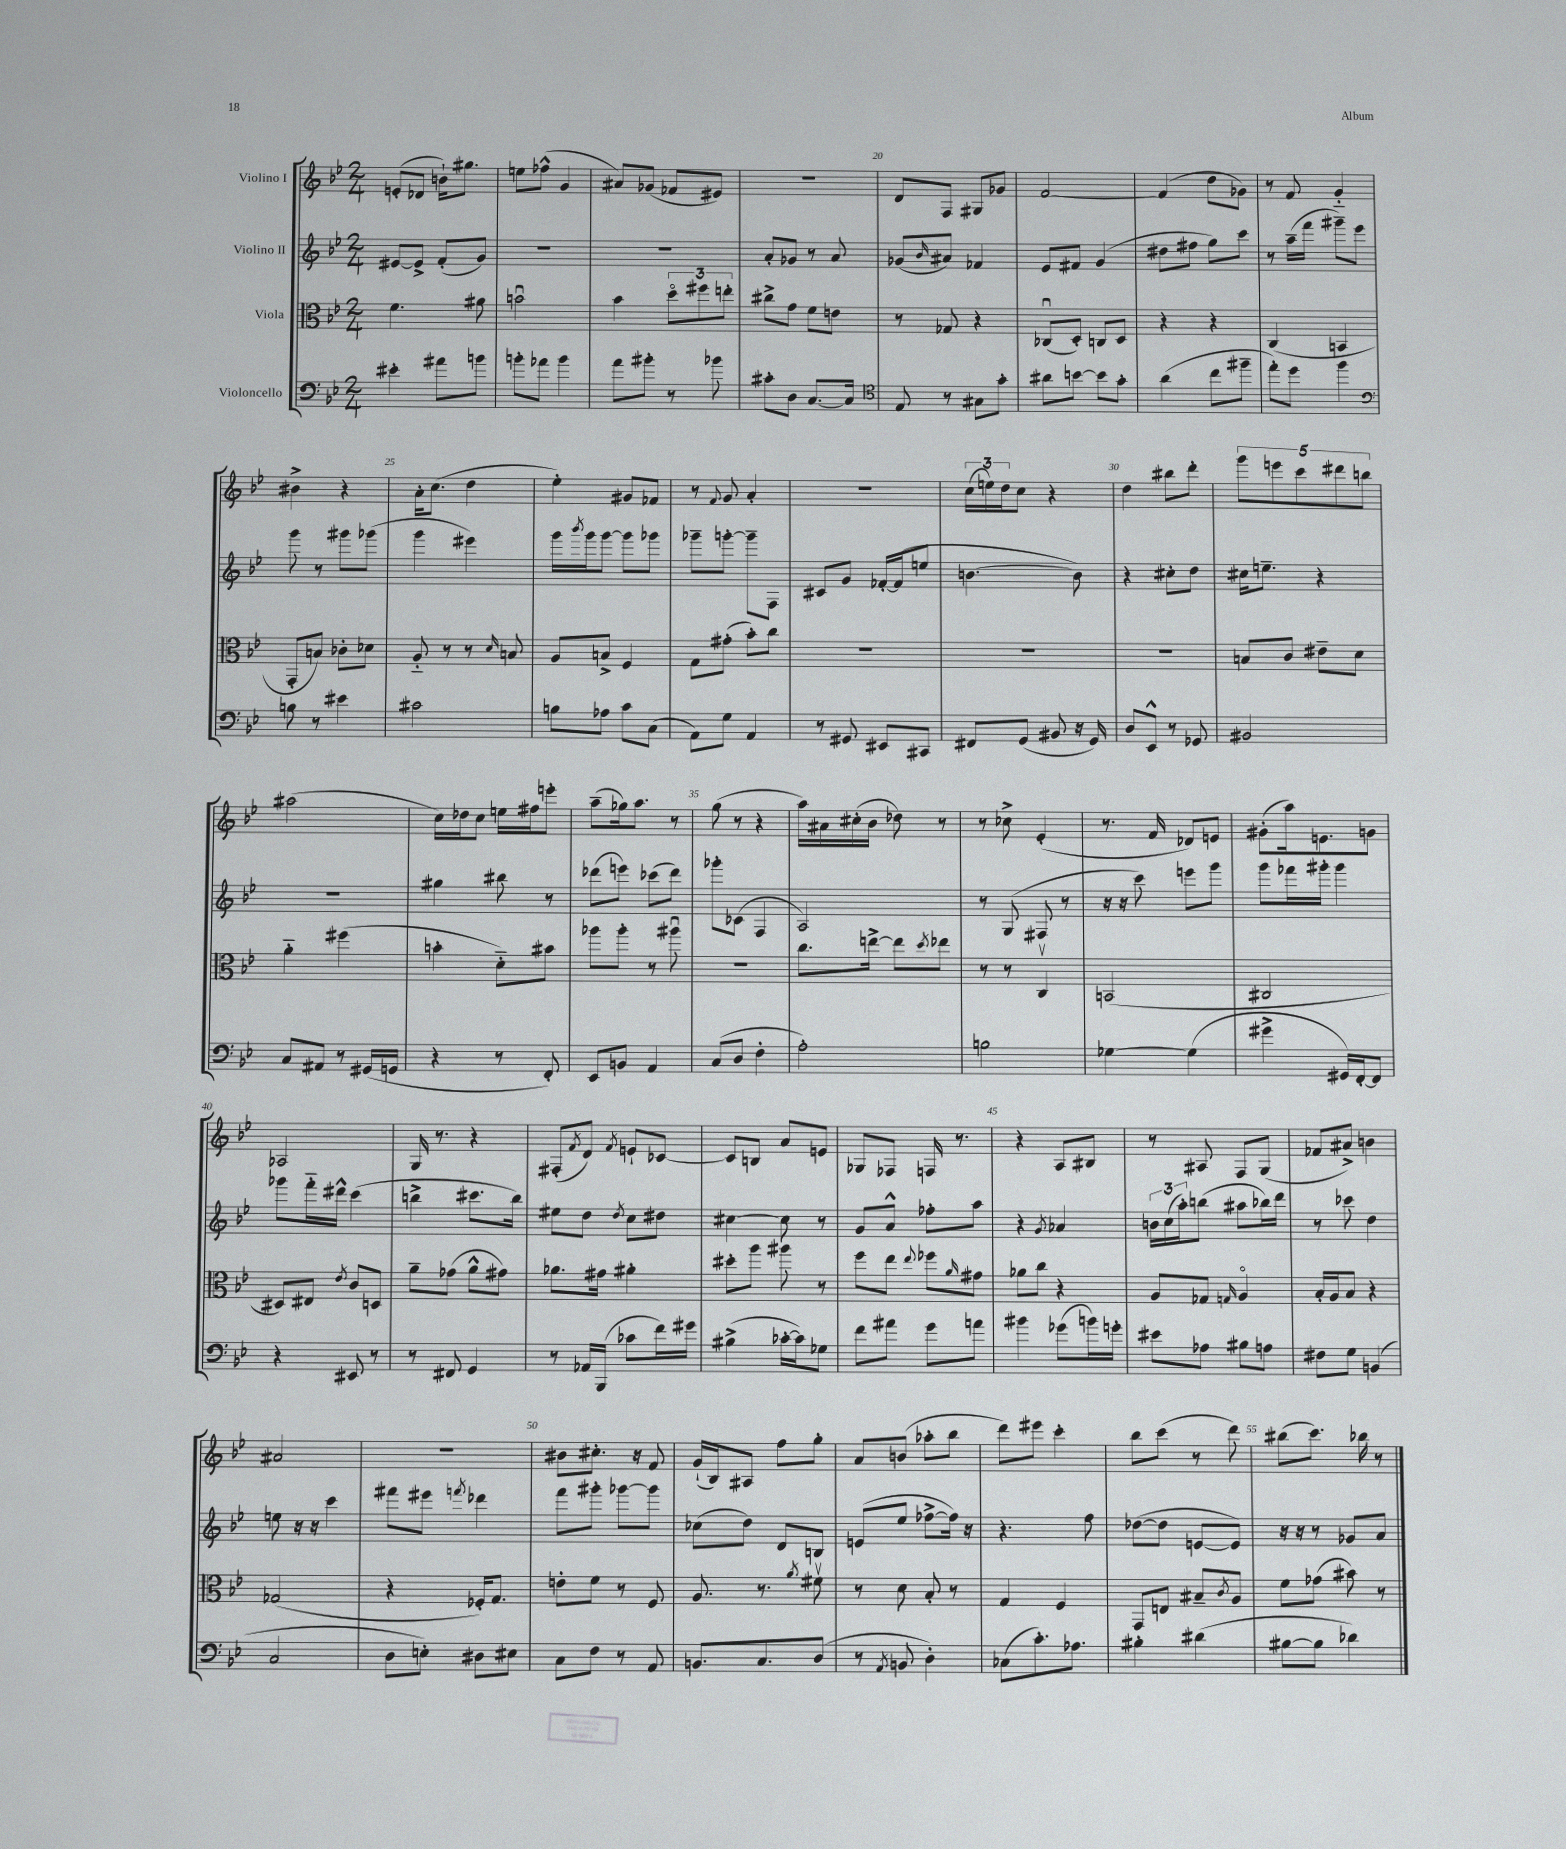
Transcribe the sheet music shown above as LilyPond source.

<<
\new StaffGroup <<
\new Staff = "s0" \with { instrumentName = "Violino I" } {
    \clef treble \key bes \major \numericTimeSignature \time 2/4
    e'8-.( des'8 b'16-!) gis''8. |
    e''8 fes''8-^( g'4 |
    ais'8) ges'8( fes'8 eis'8) |
    r2 |
    d'8 f8 gis8 ges'8 |
    f'2~ |
    f'4( d''8 ges'8) |
    r8 f'8 g'4-_ |
    bis'4-> r4 |
    a'16-. c''8.( d''4 |
    ees''4-.) gis'8 fes'8 |
    r8 \appoggiatura { f'8 } g'8 a'4-. |
    R2 |
    \tuplet 3/2 { c''16( e''16) d''16 } c''8 r4 |
    d''4 bis''8 d'''8-. |
    \tuplet 5/4 { g'''8 e'''8 c'''8 dis'''8 b''8 } |
    ais''2( |
    c''16) des''16 c''8 e''16 fis''16 e'''8-. |
    a''8--( ges''16) a''8. r8 |
    g''8( r8 r4 |
    a''16) ais'16 cis''16-.( bes'16 des''8) r8 |
    r8 ces''8-> ees'4-.( |
    r8. f'16 des'8) e'8 |
    gis'8-.( a''16) e'8. g'8 |
    aes2 |
    g16 r8. r4 |
    fis8-.( \acciaccatura { f'8 } d'8) \acciaccatura { f'8 } e'8-! ces'8~ |
    ces'8 b8 a'8 e'8 |
    ges8 fes8 f16 r8. |
    r4 a8 bis8 |
    r8 ais8 f8 g8( |
    fes'8 ais'8->) b'4 |
    ais'2 |
    r2 |
    bis'8 cis''8.-. r16 f'8 |
    g'16-!( bes16) ais8 f''8 g''8-. |
    a'8 b'8( aes''8-. bes''8 |
    d'''8) eis'''8 c'''4-. |
    bes''8 c'''8( r8 d'''8) |
    bis''8( c'''8.) bes''16 r8 \bar "|." |
}
\new Staff = "s1" \with { instrumentName = "Violino II" } {
    \clef treble \key bes \major \numericTimeSignature \time 2/4
    eis'8~ eis'8-> f'8-.( g'8) |
    R2 |
    R2 |
    a'8-. ges'8 r8 a'8 |
    ges'8( \grace { bes'16 } ais'8) fes'4 |
    ees'8 fis'8 g'4( |
    dis''8 fis''8 g''8) c'''8 |
    r8 a''16--( f'''16 gis'''8--) ees'''8 |
    g'''8 r8 gis'''8 ges'''8( |
    g'''4 eis'''4) |
    g'''16 \acciaccatura { bes'''8 } g'''16 g'''8~ g'''8 ges'''8 |
    ges'''8-- g'''8~-. g'''8-- f8 |
    cis'8 g'8 fes'16~-. fes'16( e''8 |
    b'4.~ b'8) |
    r4 cis''8-. d''8 |
    cis''16 e''8.-- r4 |
    r2 |
    gis''4 bis''8 r8 |
    des'''8( e'''8) ces'''8( des'''8) |
    ges'''8-. ces'8( f4 |
    a2) |
    r8 g8( fis8 r8 |
    r16 r16 c'''8) e'''8 g'''8 |
    g'''8 fes'''16 gis'''16-. gis'''4 |
    ges'''8 f'''16-_ dis'''16-^ c'''4( |
    b''4-> cis'''8. b''16) |
    eis''8 d''8 \acciaccatura { d''8 } c''8 dis''8 |
    cis''4~ cis''8 r8 |
    g'8 a'8-^ fes''8-. a''8 |
    r4 \acciaccatura { g'8 } aes'4 |
    \tuplet 3/2 { b'16 c''16( a''16-.) } b''8( ais''8 bes''16) d'''16 |
    r8 ces'''8 d''4 |
    e''8 r16 r16 c'''4 |
    fis'''8 eis'''8 \acciaccatura { f'''8 } des'''4 |
    f'''8 gis'''8-. ges'''8~ ges'''8 |
    ces''8( d''8) d'8 b8 |
    e'8( ees''8 fes''8~-> fes''16) r16 |
    r4. f''8 |
    des''8~( des''8 e'8~ e'8) |
    r16 r16 r8 ges'8 a'8 \bar "|." |
}
\new Staff = "s2" \with { instrumentName = "Viola" } {
    \clef alto \key bes \major \numericTimeSignature \time 2/4
    f'4. ais'8 |
    b'2\downbow |
    bes'4 \tuplet 3/2 { d''8\flageolet fis''8 e''8-. } |
    cis''8-> g'8 f'8 e'8 |
    r8 ges8 r4 |
    ces8\downbow( d8-.) c8 d8 |
    r4 r4 |
    c4( b,4 |
    g,8-. b8) ces'8-. des'8 |
    a8-_ r8 r8 \grace { d'16 } b8 |
    a8 b8-> f4 |
    g8 gis'8-.( bes'8-.) c''8 |
    R2 |
    R2 |
    R2 |
    b8 c'8 eis'8-- d'8 |
    a'4-_ fis''4( |
    b'4-. d'8-_) bis'8 |
    aes''8 aes''8-. r8 ais''8\downbow |
    r2 |
    c''8. e''16~-> e''8 \acciaccatura { d''8 } ees''8 |
    r8 r8 c4\upbow |
    b,2( |
    cis2 |
    dis8) eis8 \acciaccatura { ees'8 } c'8 d8 |
    a'8-- ges'8( a'8-^ gis'8) |
    aes'8. gis'16 ais'4-. |
    dis''8-. a''8 ais''8 r8 |
    f''8 ees''8 \appoggiatura { ees''8 } fes''8 \grace { a'16 } gis'8 |
    aes'8 c''8 r4 |
    a8 ges8 \grace { g16 } a4\flageolet |
    bes16-. a16 bes8 r4 |
    ges2( |
    r4 fes16-.) g8. |
    e'8-. f'8 r8 f8 |
    a8. r8. \acciaccatura { a'8 } fis'8\upbow |
    r8 d'8 bes8-. r8 |
    g4 f4 |
    g,8 e8 bis8-- \acciaccatura { c'8 } a8 |
    f'8 ges'8( bis'8) r8 \bar "|." |
}
\new Staff = "s3" \with { instrumentName = "Violoncello" } {
    \clef bass \key bes \major \numericTimeSignature \time 2/4
    eis'4-. ais'8 b'8 |
    b'8-. aes'8 b'4 |
    a'8 bis'8-. r8 bes'8 |
    cis'8-. d8 c8.~ c16 |
    \clef tenor ees8 r8 gis8 g'8-. |
    ais'8 b'8~ b'8 g'8-. |
    a'4( c''8 fis''8-- |
    ees''8-.) d''8 f''4 |
    \clef bass b8 r8 eis'4 |
    cis'2 |
    b8 aes8 c'8 c8( |
    a,8) g8 a,4 |
    r8 gis,8 eis,8 cis,8 |
    fis,8 g,8( bis,8 r16 g,16) |
    d8 ees,8-^ r8 ges,8 |
    bis,2 |
    c8 ais,8 r8 gis,16( g,16 |
    r4 r8 f,8-.) |
    ees,8 b,8 a,4 |
    c8( d8 f4-. |
    a2-.) |
    b2 |
    ges4~ ges4( |
    gis'4-> gis,16) f,16~-. f,8 |
    r4 eis,8 r8 |
    r8 fis,8 g,4 |
    r8 aes,16 bes,,16( ces'8 f'16) gis'16 |
    bis4->( ces'16~-. ces'16) ges8 |
    f'8 ais'8 g'8 a'8 |
    bis'4 ges'8( b'16) g'16-. |
    eis'8 aes8 bis8 a8 |
    fis8 g8 b,4( |
    c2 |
    d8 e8-.) dis8 eis8 |
    c8 f8 r8 a,8 |
    b,8. c8. d8( |
    r8 \acciaccatura { a,8 } b,8 d4-.) |
    ces8( c'8.-.) aes8. |
    bis4-. dis'4( |
    bis8~ bis8 des'4) \bar "|." |
}
>>
>>
\layout { \context { \Score currentBarNumber = #16 \override BarNumber.break-visibility = ##(#f #t #t) barNumberVisibility = #(every-nth-bar-number-visible 5) } }
